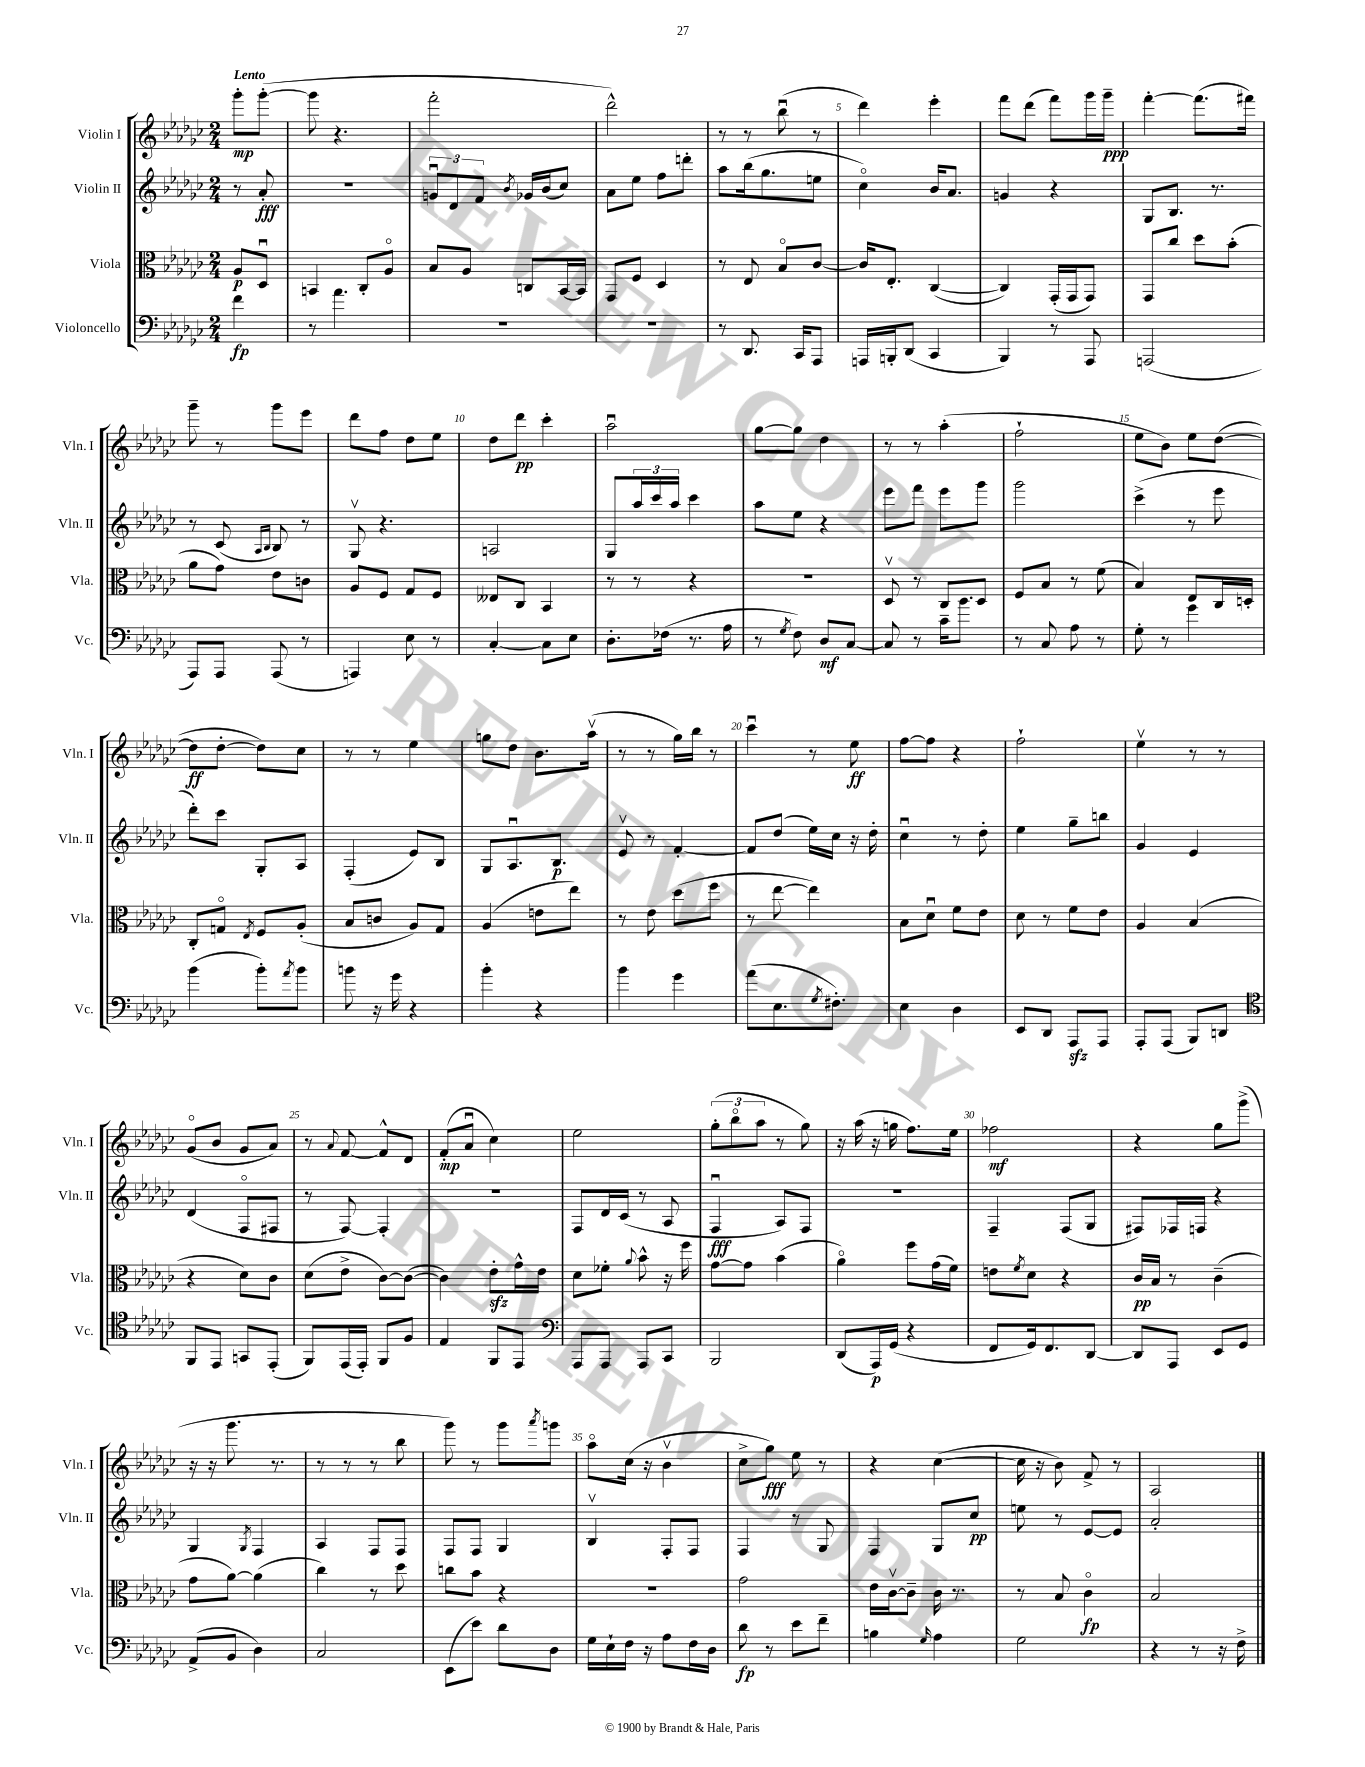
<<
\new StaffGroup <<
\new Staff = "s0" \with { instrumentName = "Violin I" shortInstrumentName = "Vln. I" } {
    \clef treble \key ges \major \numericTimeSignature \time 2/4 \partial 4 \tempo "Lento"
    ges'''8-.\mp ges'''8~-.( |
    ges'''8 r4. |
    f'''2-. |
    des'''2-^) |
    r8 r8 bes''8\downbow( r8 |
    des'''4) ees'''4-. |
    f'''8 des'''8( f'''8) ges'''16 ges'''16--\ppp |
    f'''4~-. f'''8.( fis'''16) |
    ges'''8-- r8 ges'''8 ees'''8 |
    des'''8 f''8 des''8 ees''8 |
    des''8 des'''8\pp ces'''4-. |
    aes''2\downbow |
    ges''8~ ges''8 des''4 |
    r8 r8 aes''4-.( |
    f''2-! |
    ees''8 bes'8) ees''8 des''8~( |
    des''8\ff des''8~-. des''8) ces''8 |
    r8 r8 ees''4 |
    g''8 des''8 bes'8. aes''16\upbow( |
    r8 r8 ges''16) bes''16 r8 |
    ces'''4\downbow r8 ees''8\ff |
    f''8~ f''8 r4 |
    f''2-! |
    ees''4\upbow r8 r8 |
    ges'8\flageolet( bes'8 ges'8 aes'8) |
    r8 \appoggiatura { aes'8 } f'8~ f'8-^ des'8 |
    f'8-.\mp( aes'8\downbow ces''4) |
    ees''2 |
    \tuplet 3/2 { ges''8-.( bes''8\flageolet aes''8 } r8 ges''8) |
    r16 aes''16( r16 g''16 f''8.) ees''16 |
    fes''2\mf |
    r4 ges''8 ges'''8->( |
    r16 r16 ges'''8. r8. |
    r8 r8 r8 bes''8 |
    ges'''8) r8 ges'''8 \acciaccatura { aes'''8 } g'''8 |
    aes''8\flageolet ces''16( r16 bes'4\upbow |
    ces''8-> ges''8\fff) ees''8 r8 |
    r4 ces''4~( |
    ces''16 r16 bes'8) f'8-> r8 |
    aes2 \bar "|." |
}
\new Staff = "s1" \with { instrumentName = "Violin II" shortInstrumentName = "Vln. II" } {
    \clef treble \key ges \major \numericTimeSignature \time 2/4 \partial 4
    r8 aes'8-.\fff |
    r2 |
    \tuplet 3/2 { g'8\downbow des'8 f'8 } \acciaccatura { bes'8 } ges'16 bes'16( ces''8) |
    aes'8 ees''8 f''8 d'''8-. |
    aes''8 bes''16( ges''8. e''8 |
    ces''4\flageolet) bes'16 aes'8. |
    g'4 r4 |
    ges8 bes8. r8. |
    r8 ces'8( \grace { aes16 bes16 } bes8) r8 |
    ges8\upbow r4. |
    a2 |
    ges8 \tuplet 3/2 { aes''16 ces'''16 aes''16 } ces'''4 |
    aes''8 ees''8 r4 |
    ees'''8 f'''8 ees'''8 ges'''8 |
    ges'''2 |
    ces'''4->( r8 ees'''8 |
    des'''8-.) ces'''8 ges8-. aes8 |
    f4-.( ees'8) bes8 |
    ges8 aes8.\downbow bes8.\p |
    ees'8\upbow r8 f'4~-. |
    f'8 des''8( ees''16) ces''16 r16 des''16-. |
    ces''4\downbow r8 des''8-. |
    ees''4 ges''8-- b''8 |
    ges'4 ees'4 |
    des'4( f8\flageolet fis8 |
    r8 f8~) f4-. |
    R2 |
    f8 des'16 ces'16( r8 aes8 |
    f4\downbow\fff aes8) f8 |
    r2 |
    f4-- f8( ges8 |
    fis8) fes16 f16 r4 |
    ges4 \acciaccatura { ges8 } f4 |
    aes4 f8 f8 |
    f8 f8 ges4 |
    bes4\upbow f8-. f8 |
    f4 r8 ges8 |
    f4 ges8 ces''8\pp |
    e''8 r8 ees'8~ ees'8 |
    aes'2-. \bar "|." |
}
\new Staff = "s2" \with { instrumentName = "Viola" shortInstrumentName = "Vla." } {
    \clef alto \key ges \major \numericTimeSignature \time 2/4 \partial 4
    aes8\p des8\downbow |
    b,4 ces8-. aes8\flageolet |
    bes8 aes8 c8 bes,16~ bes,16 |
    ges,8 f8 des4 |
    r8 ees8 bes8\flageolet ces'8~ |
    ces'16 ees8.-. ces4~( |
    ces4) ges,16-.( ges,16 ges,8) |
    ges,8 ces''8 des''8 bes'8-.( |
    aes'8 ges'8) ees'8 c'8 |
    aes8 f8 ges8 f8 |
    eeses8 ces8 bes,4 |
    r8 r8 r4 |
    R2 |
    des8\upbow r8 ces8 des8 |
    f8 bes8 r8 f'8( |
    bes4) ees8 ces16 d16-. |
    ces8-. g8\flageolet \acciaccatura { ees8 } f8 aes8-.( |
    bes8 c'8 aes8) ges8 |
    aes4( e'8 ees''8) |
    r8 ees'8 des''8( f''8 |
    r8 ees''8~ ees''4) |
    bes8 des'8\downbow f'8 ees'8 |
    des'8 r8 f'8 ees'8 |
    aes4 bes4( |
    r4 des'8) ces'8 |
    des'8( ees'8-> ces'8~) ces'8~( |
    ces'4) ees'8-.\sfz ges'16-^ ees'16 |
    des'8 fes'8-. \appoggiatura { aes'8 } bes'8-^ r16 f''16 |
    ges'8~ ges'8 bes'4( |
    aes'4\flageolet) f''8 ges'16( f'16) |
    e'8 \acciaccatura { f'8 } des'8 r4 |
    ces'16\pp bes16 r8 ces'4--( |
    ges'8 aes'8~) aes'4( |
    ces''4) r8 des''8 |
    c''8 bes'8 r4 |
    R2 |
    ges'2 |
    ees'16 ces'16~\upbow ces'8-- ces'16 r8. |
    r8 bes8 ces'4\flageolet\fp |
    bes2 \bar "|." |
}
\new Staff = "s3" \with { instrumentName = "Violoncello" shortInstrumentName = "Vc." } {
    \clef bass \key ges \major \numericTimeSignature \time 2/4 \partial 4
    f'4\fp |
    r8 aes'4. |
    R2 |
    R2 |
    r8 des,8. ces,16 aes,,8 |
    a,,16 b,,16-. des,8( ces,4 |
    bes,,4) r8 aes,,8 |
    a,,2( |
    aes,,8) aes,,8 aes,,8( r8 |
    a,,4) ees8 r8 |
    ces4~-. ces8 ees8 |
    des8.-. fes16( r8. aes16 |
    r8 \acciaccatura { ges8 } f8) des8\mf ces8~ |
    ces8 r8 ces'16-- bes'8. |
    r8 ces8 aes8 r8 |
    ges8-. r8 ges'4 |
    bes'4( bes'8-.) \acciaccatura { aes'8 } bes'8 |
    b'8 r16 ges'16 r4 |
    bes'4-. r4 |
    bes'4 ges'4 |
    aes'8( ees8. \acciaccatura { ges8 } fis8.-.) |
    ees4 des4 |
    ees,8 des,8 aes,,8\sfz aes,,8 |
    aes,,8-. aes,,8( bes,,8) d,8 |
    \clef tenor f,8 ees,8 g,8 ees,8-.( |
    f,8) ees,16( ees,16-.) f,8 f8 |
    ees4 f,8 ees,8 |
    \clef bass aes,,8 aes,,8 aes,,8 ces,8 |
    bes,,2 |
    des,8( aes,,16\p) ges,16( r4 |
    f,8 ges,16) f,8. des,8~ |
    des,8 aes,,8 ees,8 ges,8 |
    aes,8->( bes,8 des4) |
    ces2 |
    ees,8( ees'8) des'8 des8 |
    ges16 ees16-! f16 r16 aes8 f16 des16 |
    des'8\fp r8 ees'8 f'8-- |
    b4 \grace { ges16 } aes4 |
    ges2 |
    r4 r8 r16 f16-> \bar "|." |
}
>>
>>
\layout { \context { \Score \override BarNumber.break-visibility = ##(#f #t #t) barNumberVisibility = #(every-nth-bar-number-visible 5) } }
